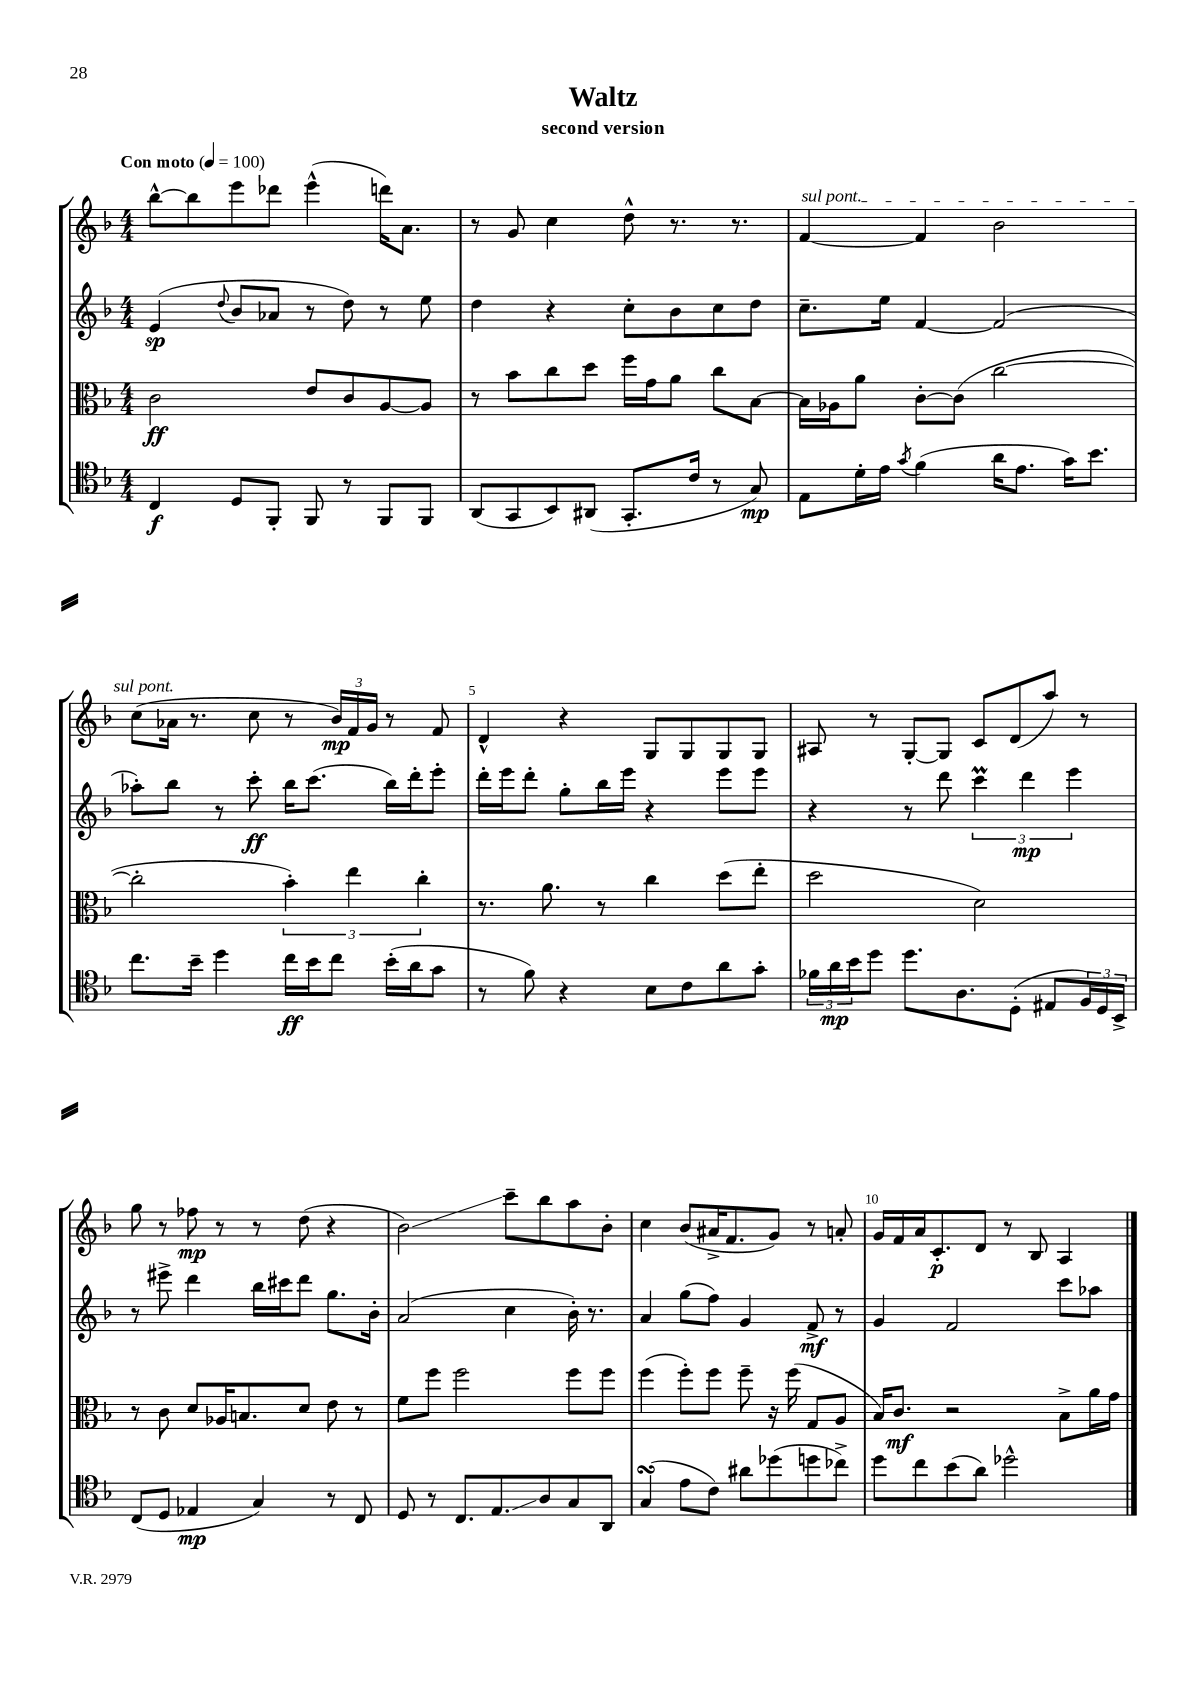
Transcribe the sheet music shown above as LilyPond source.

\header { title = "Waltz" subtitle = "second version" }
<<
\new StaffGroup <<
\new Staff = "s0" {
    \clef treble \key f \major \numericTimeSignature \time 4/4 \tempo "Con moto" 4 = 100
    bes''8~-^ bes''8 e'''8 des'''8 e'''4-^( d'''16) a'8. |
    r8 g'8 c''4 d''8-^ r8. r8. |
    \once \override TextSpanner.bound-details.left.text = \markup { \italic "sul pont." } f'4~\startTextSpan f'4 bes'2 |
    c''8( aes'16\stopTextSpan r8. c''8 r8 \tuplet 3/2 { bes'16\mp) f'16 g'16 } r8 f'8 |
    d'4-^ r4 g8 g8 g8 g8 |
    ais8 r8 g8~-. g8 c'8 d'8( a''8) r8 |
    g''8 r8 fes''8\mp r8 r8 d''8( r4 |
    bes'2\glissando) c'''8-- bes''8 a''8 bes'8-. |
    c''4 bes'8( ais'16-> f'8. g'8) r8 a'8-. |
    g'16 f'16 a'16 c'8.-.\p d'8 r8 bes8 a4 \bar "|." |
}
\new Staff = "s1" {
    \clef treble \key f \major \numericTimeSignature \time 4/4
    e'4\sp( \appoggiatura { d''8 } bes'8 aes'8 r8 d''8) r8 e''8 |
    d''4 r4 c''8-. bes'8 c''8 d''8 |
    c''8.-- e''16 f'4~ f'2( |
    aes''8-.) bes''8 r8 c'''8-.\ff bes''16 c'''8.( bes''16) d'''16-. e'''8-. |
    d'''16-. e'''16 d'''8-. g''8-. bes''16 e'''16 r4 e'''8 e'''8 |
    r4 r8 d'''8 \tuplet 3/2 { c'''4\prall d'''4\mp e'''4 } |
    r8 eis'''8-> d'''4 bes''16 cis'''16 d'''8 g''8. bes'16-. |
    a'2( c''4 bes'16-.) r8. |
    a'4 g''8( f''8) g'4 f'8->\mf r8 |
    g'4 f'2 c'''8 aes''8 \bar "|." |
}
\new Staff = "s2" {
    \clef alto \key f \major \numericTimeSignature \time 4/4
    c'2\ff e'8 c'8 a8~ a8 |
    r8 bes'8 c''8 d''8 f''16 g'16 a'8 c''8 bes8~ |
    bes16 aes16 a'8 c'8~-. c'8( c''2~ |
    c''2-. \tuplet 3/2 { bes'4-.) e''4 c''4-. } |
    r8. a'8. r8 c''4 d''8( e''8-. |
    d''2 d'2) |
    r8 c'8 d'8 aes16 b8. d'8 e'8 r8 |
    f'8 f''8 f''2 f''8 f''8 |
    f''4( f''8-.) f''8 f''8-- r16 f''16( g8 a8 |
    bes16) c'8.\mf r2 bes8-> a'16 g'16 \bar "|." |
}
\new Staff = "s3" {
    \clef tenor \key f \major \numericTimeSignature \time 4/4
    c4\f d8 f,8-. f,8 r8 f,8 f,8 |
    a,8( g,8 bes,8) ais,8( g,8.-. c'16 r8 g8\mp) |
    e8 d'16-. e'16 \acciaccatura { g'8 } f'4( a'16 e'8. g'16) bes'8. |
    c''8. bes'16-- d''4 c''16\ff bes'16 c''8 bes'16-.( a'16 g'8 |
    r8 f'8) r4 bes8 c'8 a'8 g'8-. |
    \tuplet 3/2 { fes'16 a'16\mp bes'16 } d''8 d''8. a8. d8-.( eis8 \tuplet 3/2 { f16) d16 bes,16-> } |
    c8( d8 ees4\mp g4) r8 c8 |
    d8 r8 c8. e8.\glissando a8 g8 a,8 |
    g4\turn( e'8 c'8) ais'8 des''8( d''8 ces''8->) |
    d''8 c''8 bes'8( a'8) des''2-^ \bar "|." |
}
>>
>>
\layout { \context { \Score \override BarNumber.break-visibility = ##(#f #t #t) barNumberVisibility = #(every-nth-bar-number-visible 5) } }
